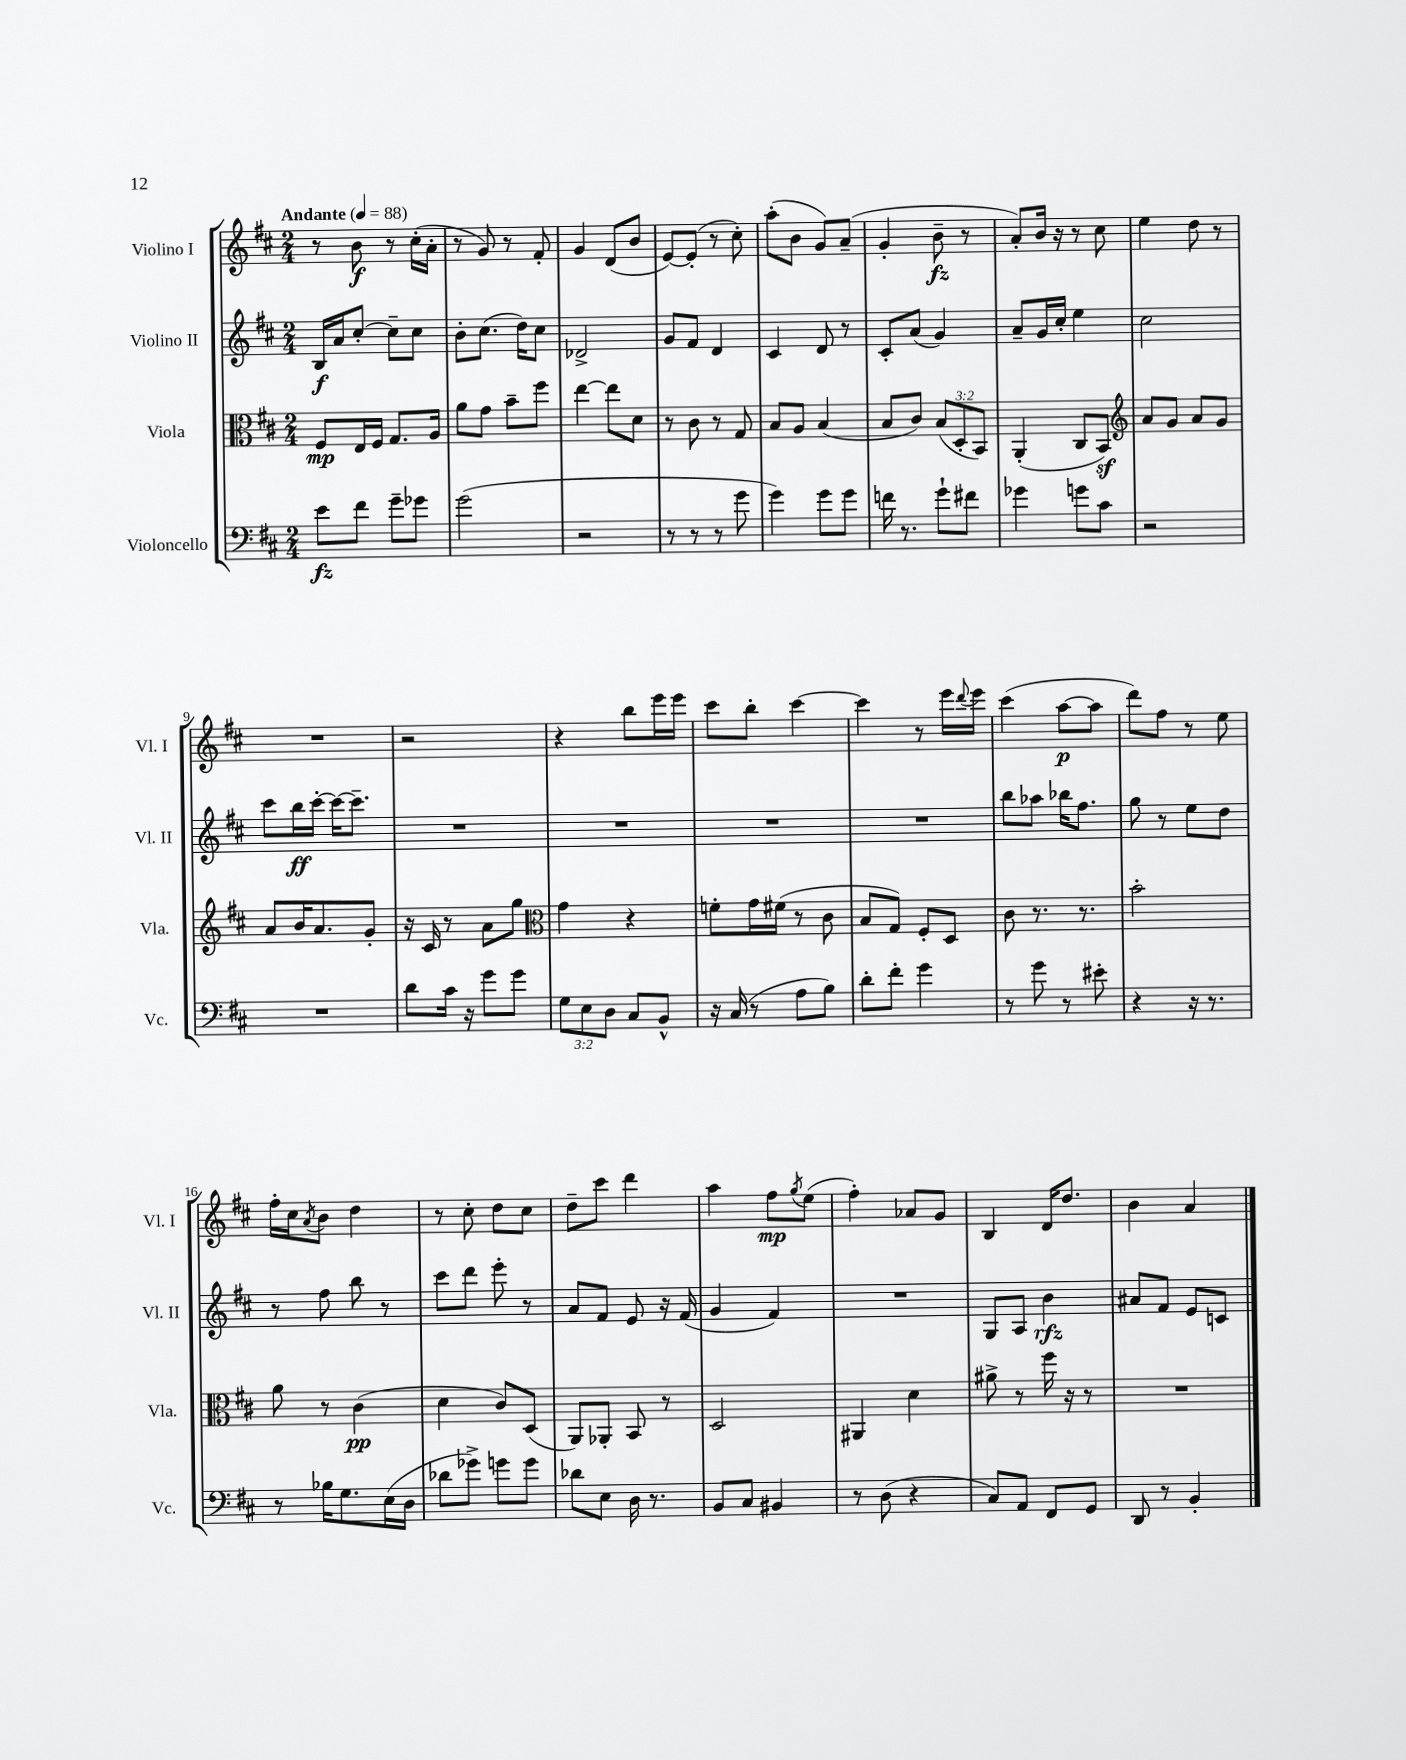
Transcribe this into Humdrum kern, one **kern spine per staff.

**kern	**kern	**kern	**kern
*staff4	*staff3	*staff2	*staff1
*clefF4	*clefC3	*clefG2	*clefG2
*k[f#c#]	*k[f#c#]	*k[f#c#]	*k[f#c#]
*M2/4	*M2/4	*M2/4	*M2/4
*MM88	*MM88	*MM88	*MM88
8e\L	8F#/L	16B/LL	8r
.	.	16a/J	.
8f#\J	16E/L	[8cc#'/J	8b\
.	16F#/JJ	.	.
8g~\L	8.G/L	8cc#~\]L	8r
8g-\J	.	8cc#\J	(16cc#'\LL
.	16A/Jk	.	16a'\JJ
=	=	=	=
(2g\	8a\L	8b'\L	8r
.	8g\J	(8.cc#\J	8g/)
.	8b~\L	.	8r
.	.	16dd\LK)	.
.	8ff#\J	8cc#\J	8f#'/
=	=	=	=
2r	[4ee\	2d-^/	4g/
.	8ee\]L	.	(8d/L
.	8d\J	.	8b/J
=	=	=	=
8r	8r	8g/L	[8e/L)
8r	8c#\	8f#/J	(8e'/]J
8r	8r	4d/	8r
8g\	8G/	.	8cc#'\)
=	=	=	=
4g\)	8B/L	4c#/	(8aa'\L
.	8A/J	.	8b\J
8g\L	(4B/	8d/	8g/L)
8g\J	.	8r	(8a~/J
=	=	=	=
16f\	8B/L	8c#'/L	4g'/
8.r	.	.	.
.	8c#/J)	(8a/J	.
8g`\L	(12B/L	4g/)	8b~\
.	12D'/	.	.
8f#\J	.	.	8r
.	12BB/J)	.	.
=	=	=	=
4g-\	(4AA'/	8a~/L	8a'/L)
.	.	16g/L	16b/Jk
.	.	16cc#'/JJ	16r
8g\L	8C#/L	4ee\	8r
8c#\J	8BB/J)	.	8cc#\
=	=	=	=
*	*clefG2	*	*
2r	8a/L	2cc#\	4ee\
.	8g/J	.	.
.	8a/L	.	8dd\
.	8g/J	.	8r
=	=	=	=
2r	8a/L	8ccc#\L	2r
.	16b/K	16bb\L	.
.	8.a/	[16ccc#'\JJ	.
.	.	16ccc#\_LK	.
.	.	8.ccc#~\]J	.
.	8g'/J	.	.
=	=	=	=
8d\L	16r	2r	2r
.	16c#/	.	.
16c#\Jk	8r	.	.
16r	.	.	.
8g\L	8a\L	.	.
8g\J	8gg\J	.	.
=	=	=	=
*	*clefC3	*	*
12G\L	4g\	2r	4r
12E\	.	.	.
12D\J	.	.	.
8C#/L	4r	.	8bb\L
8BB^^/J	.	.	16eee\L
.	.	.	16eee\JJ
=	=	=	=
16r	8f'\L	2r	8ccc#\L
(16C#/	.	.	.
8r	16g\L	.	8bb'\J
.	(16f#\JJ	.	.
8A\L	8r	.	[4ccc#\
8B\J)	8c#\	.	.
=	=	=	=
8d'\L	8B/L	2r	4ccc#\]
8f#'\J	8G/J)	.	.
4g\	8F#'/L	.	8r
.	8D/J	.	16eee\LL
.	.	.	8qqddd/
.	.	.	16eee\JJ
=	=	=	=
8r	8c#\	8bb\L	(4ccc#\
8g\	8.r	8aa-\J	.
8r	.	16bb-\LK	[8aa\L
.	8.r	8.ff#\J	.
8e#'\	.	.	8aa\]J
=	=	=	=
4r	2b'\	8gg\	8ddd\L)
.	.	8r	8ff#\J
16r	.	8ee\L	8r
8.r	.	.	.
.	.	8dd\J	8ee\
=	=	=	=
8r	8a\	8r	16ff#'\LL
.	.	.	16cc#\J
.	.	.	8qa/
16B-\LK	8r	8ff#\	8b\J
8.G\	.	.	.
.	(4c#\	8bb\	4dd\
(16E\L	.	8r	.
16D\JJ	.	.	.
=	=	=	=
8d-\L	4d\	8ccc#\L	8r
8g-^\J)	.	8ddd\J	8cc#'\
8g\L	8c#/L)	8eee'\	8dd\L
8g\J	(8D/J	8r	8cc#\J
=	=	=	=
8d-\L	8AA/L)	8a/L	8dd~\L
8E\J	8AA-'/J	8f#/J	8ccc#\J
16D\	8BB/	8e/	4ddd\
8.r	.	.	.
.	8r	16r	.
.	.	(16f#/	.
=	=	=	=
8BB/L	2D/	4g/	4aa\
8C#/J	.	.	.
4BB#/	.	4f#/)	8ff#\L
.	.	.	8qgg/
.	.	.	(8ee\J
=	=	=	=
8r	4AA#/	2r	4ff#'\)
(8D\	.	.	.
4r	4d\	.	8a-/L
.	.	.	8g/J
=	=	=	=
8C#/L)	8a#^\	8G/L	4B/
8AA/J	8r	8A/J	.
8FF#/L	16ff#\	4b\	16d/LK
.	16r	.	8.dd/J
8GG/J	8r	.	.
=	=	=	=
8DD/	2r	8a#/L	4b\
8r	.	8f#/J	.
4BB'/	.	8e/L	4a/
.	.	8c/J	.
==	==	==	==
*-	*-	*-	*-
